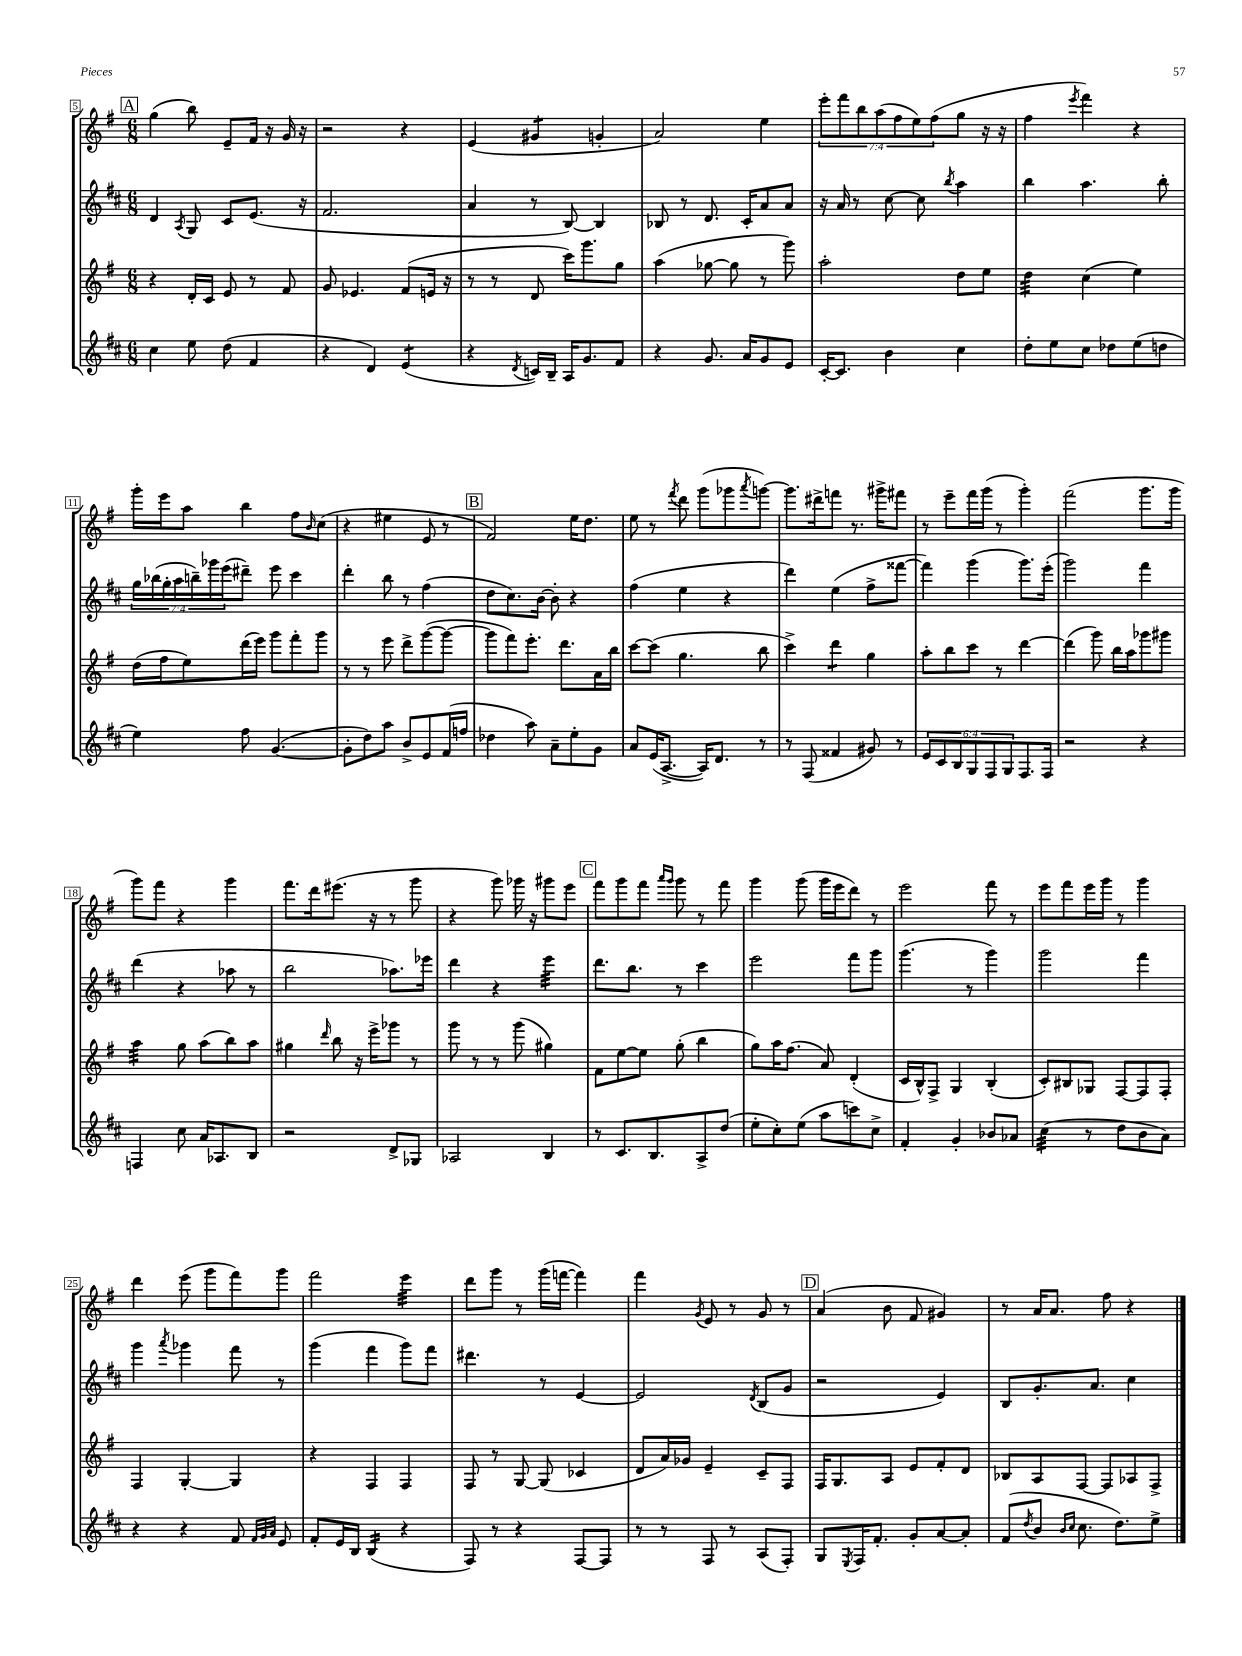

**kern	**kern	**kern	**kern
*staff4	*staff3	*staff2	*staff1
*clefG2	*clefG2	*clefG2	*clefG2
*k[f#c#]	*k[f#]	*k[f#c#]	*k[f#]
*M6/8	*M6/8	*M6/8	*M6/8
4cc#\	4r	4d/	(4gg\
.	.	8qA/	.
8ee\	16d'/LL	8G/	8bb\)
.	16c/JJ	.	.
(8dd\	8e/	8c#/L	8e~/L
4f#/	8r	(8.e/J	16f#/Jk
.	.	.	16r
.	8f#/	.	16g/
.	.	16r	16r
=	=	=	=
4r	8g/	2.f#/	2r
.	4.e-/	.	.
4d/)	.	.	.
(4e/	(8f#/L	.	4r
.	16e/Jk	.	.
.	16r	.	.
=	=	=	=
4r	8r	4a/	(4e/
.	8r	.	.
8qd/	.	.	.
16c/LL)	8d/	8r	4g#/
16B~/JJ	.	.	.
16A/LK	16ccc\LK)	[8B/)	.
8.g/	8.ggg\	.	.
.	.	4B/]	4g'/
8f#/J	8gg\J	.	.
=	=	=	=
4r	(4aa\	8B-/	2a/)
.	.	8r	.
8.g/	[8gg-\	8.d/	.
.	8gg-\]	.	.
16a/LK	.	16c#'/LK	.
8g/	8r	8a/	4ee\
8e/J	8ggg\)	8a/J	.
=	=	=	=
[16c#'/LK	2aa'\	16r	14eee'\L
8.c#/]J	.	16a/	.
.	.	.	14fff#\
.	.	8r	.
.	.	.	14bb\
.	.	.	(14aa\
4b\	.	[8cc#\	.
.	.	.	14ff#\
.	.	.	14ee\)
.	.	8cc#\]	.
.	.	.	(14ff#\
.	.	8qbb/	.
4cc#\	8dd\L	4aa\	8gg\J
.	8ee\J	.	16r
.	.	.	16r
=	=	=	=
8dd'\L	4dd\	4bb\	4ff#\
8ee\	.	.	.
.	.	.	8qeee/
8cc#\J	(4cc\	4.aa\	4fff#\)
8dd-\L	.	.	.
(8ee\	4ee\)	.	4r
8dd\J	.	8bb'\	.
=	=	=	=
4ee\)	(16dd\LL	28gg\LL	16ggg'\LL
.	.	(28bb-\	.
.	16ff#\J	.	16eee\J
.	.	28gg'\	.
.	.	28aa\	.
.	8ee\)	.	8aa\J
.	.	28bb~\)	.
.	.	28ggg-\	.
.	.	(28eee\J	.
8ff#\	(16ddd\L	8ddd#~\J)	4bb\
.	16eee\JJ)	.	.
([4.g/	8ggg\L	8eee\	.
.	8fff#'\	4ccc#\	8ff#\L
.	.	.	16qqb/
.	8ggg\J	.	(8cc\J
=	=	=	=
8g'\]L	8r	4ddd'\	4r
8dd\)	8r	.	.
8aa\J	8eee\	8bb\	4ee#\
8b^/L	8ddd^\L	8r	.
8e/	([8ggg\	(4ff#\	8e/
(16f#/L	8ggg\_J	.	8r
16ff/JJ	.	.	.
=	=	=	=
4dd-\	8ggg\]L	8dd\L	2f#/)
.	8fff#\)	8.cc#\)	.
8aa\)	8.eee'\J	.	.
.	.	[16b\Jk	.
8a~\L	.	8b'\]	.
.	8.ddd\L	.	.
8ee'\	.	4r	16ee\LK
.	.	.	8.dd\J
8g\J	16a\L	.	.
.	16bb\JJ	.	.
=	=	=	=
8a/L	[8ccc\L	(4ff#\	8ee\
(16e/K	(8ccc\]J	.	8r
[8.A^/J	.	.	.
.	.	.	8qfff#/
.	4.gg\	4ee\	8ddd\
16A/]LK)	.	.	(8ggg\L
8.d/J	.	.	.
.	.	4r	8ggg-\
.	.	.	8qaaa/
8r	8bb\	.	[8ggg\J)
=	=	=	=
8r	4ccc^\)	4ddd\)	8.ggg\]L
(8F#/	.	.	.
.	.	.	16ddd#^\k
4f##/	4ddd\	(4ee\	8fff\J
.	.	.	8.r
8g#/)	4gg\	8ff#^\L	.
.	.	.	16ggg#^\LK
8r	.	[8fff##\J	8fff#\J
=	=	=	=
12e/L	8aa'\L	4fff##\])	8r
12c#/	.	.	.
.	8bb\	.	8eee~\L
12B/	.	.	.
12G/	8ccc\J	(4ggg\	16fff#\L
.	.	.	(16ggg\JJ
12F#/	.	.	.
.	8r	.	8r
12G/	.	.	.
8.F#/	[4ddd\	8.ggg\L)	4ggg'\)
16F#/Jk	.	(16eee'\Jk	.
=	=	=	=
2r	(4ddd\]	2ggg\)	(2fff#\
.	8ggg\)	.	.
.	16bb\LL	.	.
.	16aa\J	.	.
4r	8ggg-\	4fff#\	8.ggg\L
.	8ggg#\J	.	.
.	.	.	16ggg\Jk
=	=	=	=
4F/	4aa\	(4ddd\	8ggg\L)
.	.	.	8fff#\J
8cc#\	8gg\	4r	4r
16a/LK	(8aa\L	.	.
8.A-/	.	.	.
.	8bb\)	8aa-\	4ggg\
8B/J	8aa\J	8r	.
=	=	=	=
2r	4gg#\	2bb\	8.fff#\L
.	.	.	16ddd\k
.	16qqddd/	.	.
.	8bb\	.	(8.eee#\J
.	16r	.	.
.	16eee^\LK	.	16r
8d^/L	8ggg-\J	8.aa-\L)	8r
8G-/J	8r	.	8ggg\
.	.	16eee-\Jk	.
=	=	=	=
2A-/	8ggg\	4ddd\	4r
.	8r	.	.
.	8r	4r	8ggg\)
.	(8ggg\	.	16ggg-\
.	.	.	16r
4B/	4gg#\)	4eee\	8ggg#\L
.	.	.	8eee\J
=	=	=	=
8r	8f#\L	8.ddd\L	8fff#\L
8.c#/L	[8ee\	.	8ggg\
.	.	8.bb\J	.
.	8ee\]J	.	8fff#\J
8.B/	.	.	.
.	.	.	16qqaaa/LL
.	.	.	16qqggg/JJ
.	(8gg'\	8r	8ggg\
8A^/	4bb\	4ccc#\	8r
(8dd/J	.	.	8fff#\
=	=	=	=
8ee'\L	8gg\L)	2eee\	4ggg\
8cc#'\)	16aa\K	.	.
.	(8.ff#\J	.	.
(8ee\J	.	.	(8ggg\
8aa\L	8a/)	.	16ggg\LL
.	.	.	16eee\J
8ccc\)	(4d'/	8fff#\L	8ddd\J)
8cc#^\J	.	8ggg\J	8r
=	=	=	=
4f#'/	16c/LL	(4.ggg\	2eee\
.	16B^^/J)	.	.
.	8F#^/J	.	.
4g'/	4G/	.	.
.	.	8r	.
8b-/L	(4B'/	4ggg\)	8fff#\
8a-/J	.	.	8r
=	=	=	=
(4cc#\	8c'/L)	2ggg\	8eee\L
.	8B#/	.	8fff#\
8r	8G-/J	.	16eee\L
.	.	.	16ggg\JJ
8dd\L	[8F#/L	.	8r
8b\	8F#/]	4fff#\	4ggg\
8a\J)	8F#'/J	.	.
=	=	=	=
4r	4F#/	4ggg\	4ddd\
.	.	8qaaa/	.
4r	[4G'/	4ggg-\	(8eee\
.	.	.	8ggg\L
8f#/	4G/]	8fff#\	8fff#\)
32qqf#/LLL	.	.	.
32qqg/	.	.	.
32qqa/JJJ	.	.	.
8e/	.	8r	8ggg\J
=	=	=	=
8f#'/L	4r	(4ggg\	2fff#\
16e/L	.	.	.
16B/JJ	.	.	.
(4B/	4F#/	4fff#\	.
4r	4F#/	8ggg\L)	4eee\
.	.	8fff#\J	.
=	=	=	=
8F#/)	8F#/	4.ddd#\	8ddd\L
8r	8r	.	8ggg\J
4r	[8G/	.	8r
.	(8G/]	8r	(16ggg\LL
.	.	.	[16fff\JJ
[8F#/L	4c-/	[4e/	4fff\])
8F#/]J	.	.	.
=	=	=	=
8r	8d/L	2e/]	4fff#\
8r	16a/L)	.	.
.	16g-/JJ	.	.
.	.	.	8qg/
8F#/	4e~/	.	8e/
8r	.	.	8r
.	.	8qd/	.
(8A/L	8c~/L	(8B/L	8g/
8F#'/J)	8F#/J	8g/J	8r
=	=	=	=
8G/L	16F#/LK	2r	(4a/
.	8.G/	.	.
8qE/	.	.	.
16F#/K	.	.	.
8.f#'/J	.	.	.
.	8A/J	.	8b\
8g'/L	8e/L	.	8f#/
[8a/	8f#'/	4e/)	4g#/)
8a'/]J	8d/J	.	.
=	=	=	=
(8f#/L	8B-/L	8B/L	8r
8qdd/	.	.	.
8b/J	8A/	8.g'/	16a/LK
.	.	.	8.a/J
16qqb/LL	.	.	.
16qqcc#/JJ	.	.	.
8.cc#\	[8F#/J	.	.
.	.	8.a/J	.
.	8F#/]L	.	8ff#\
8.dd\L)	.	.	.
.	8A-/	4cc#\	4r
8ee^\J	8F#^/J	.	.
==	==	==	==
*-	*-	*-	*-
